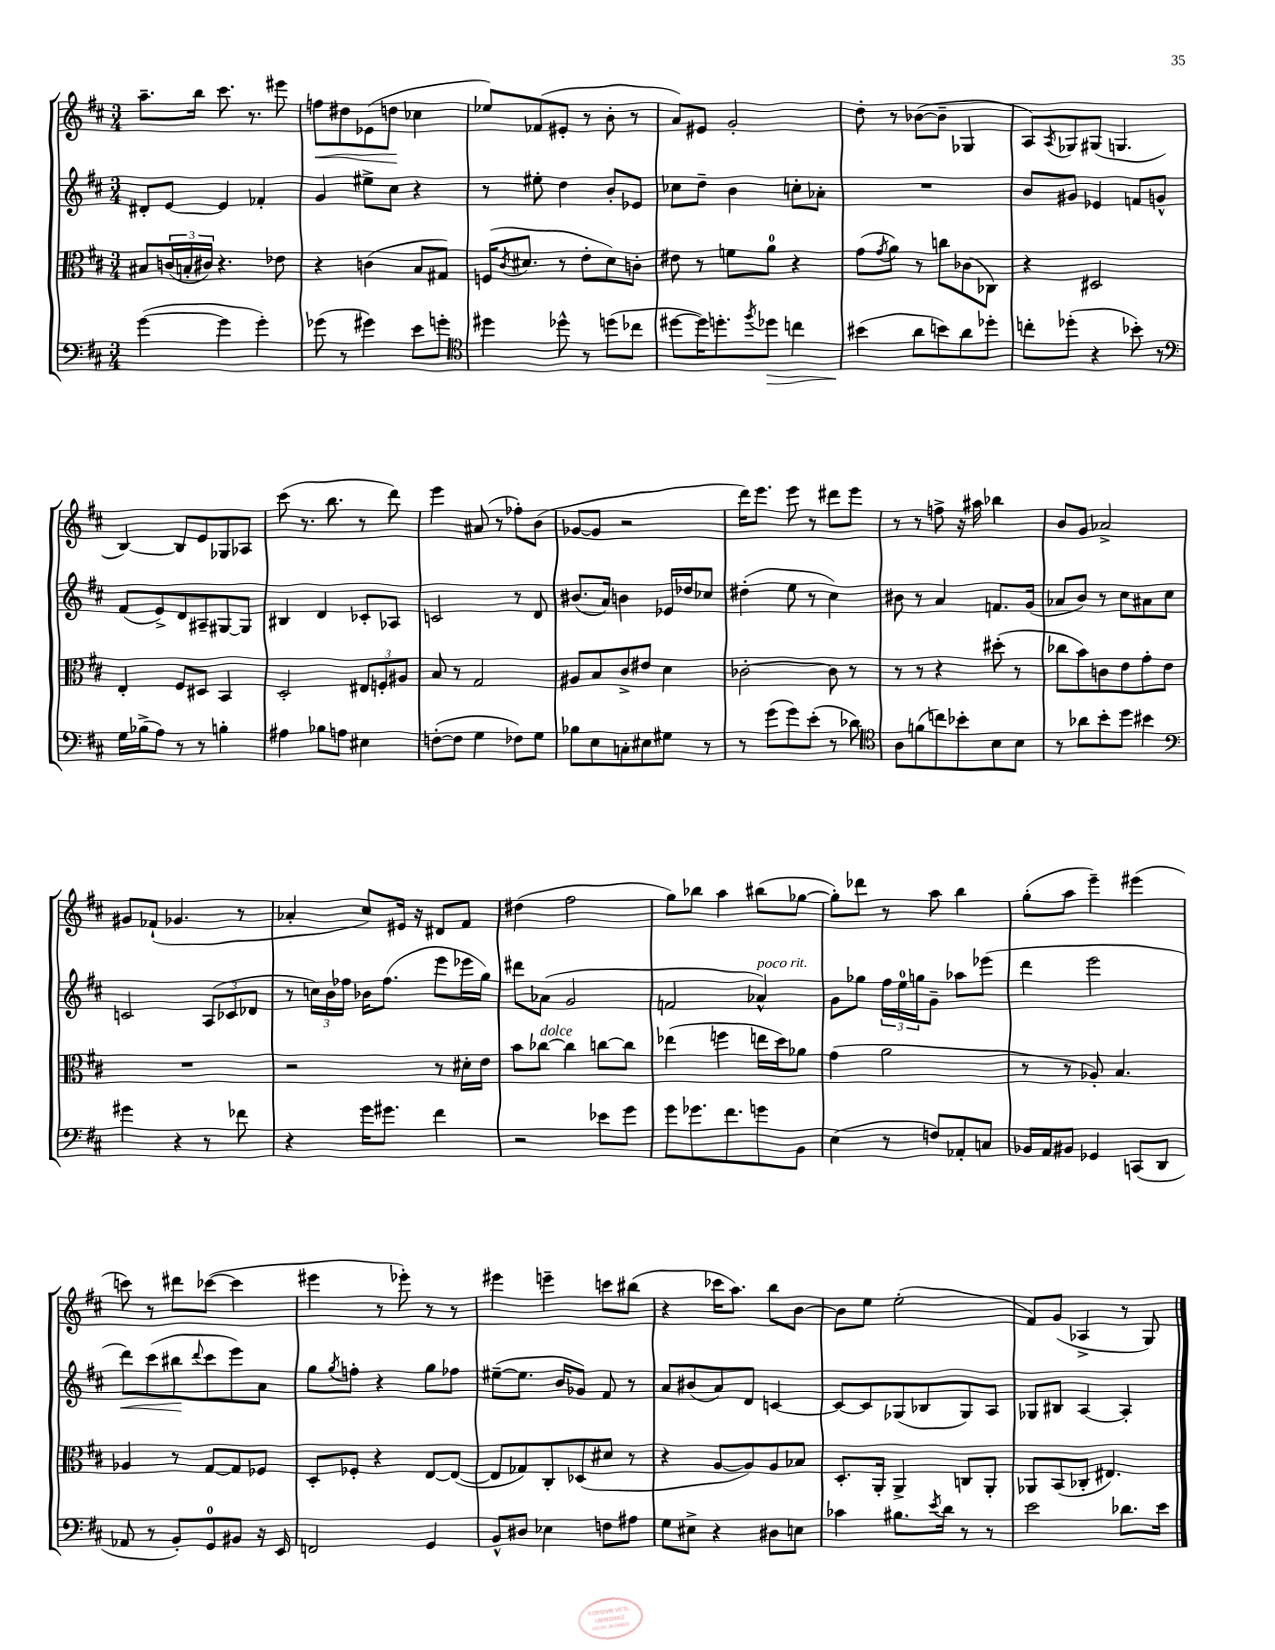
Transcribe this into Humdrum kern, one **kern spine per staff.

**kern	**dynam	**kern	**kern	**dynam	**kern	**dynam
*part4	*part4	*part3	*part2	*part2	*part1	*part1
*staff4	*staff4	*staff3	*staff2	*staff2	*staff1	*staff1
*clefF4	*	*clefC3	*clefG2	*	*clefG2	*
*k[f#c#]	*	*k[f#c#]	*k[f#c#]	*	*k[f#c#]	*
*M3/4	*	*M3/4	*M3/4	*	*M3/4	*
=21	=21	=21	=21	=21	=21	=21
([4g\	.	8B#X/L	8d#X'/L	.	8.aa~\L	.
.	.	(24cn/L	[8e/J	.	.	.
.	.	24Bn'/	.	.	.	.
.	.	.	.	.	16bb\Jk	.
.	.	24c#X/JJ)	.	.	.	.
4g\]	.	4.r	4e/]	.	8.ccc#\	.
.	.	.	.	.	8.r	.
4g'\)	.	.	4f-X'/	.	.	.
.	.	8e-X\	.	.	8eee#X\	.
=22	=22	=22	=22	=22	=22	=22
!	!	!	!	!	!	!LO:HP:b
(8g-X\	.	4r	4g/	.	8ffn\L	<
8r	.	.	.	.	8dd#X\	.
4g#X\)	.	(4cn\	8ee#X^\L	.	(8e-X\	.
.	.	.	8cc#\J	.	8ddn\J	.
8e\L	.	8B/L	4r	.	4cc-X\	[
8gn'\J	.	8G#X/J)	.	.	.	.
=23	=23	=23	=23	=23	=23	=23
*clefC4	*	*	*	*	*	*
4dd#X\	.	(16Fn/KL	8r	.	8ee-X/L)	.
.	.	8qc#/	.	.	.	.
.	.	8.d#X/J	.	.	.	.
.	.	.	8ee#X'\	.	(8f-X/	.
8dd-X^^\	.	8r	4dd\	.	8e#X'/J	.
8r	.	8e'\L	.	.	8r	.
(8ddn\L	.	8d#\)	8b'/L	.	8b'\	.
8cc-X\J	.	8cn'\J	8e-X/J	.	8r	.
=24	=24	=24	=24	=24	=24	=24
[8dd#X\L	.	8e#X\	8cc-X\L	.	8a/L)	.
16dd#\K])	.	8r	8dd~\J	.	8e#X/J	.
8.ddn'\	.	.	.	.	.	.
.	.	8fn\L	4b\	.	2g'/	.
8qff#/	.	.	.	.	.	.
!	!LO:HP:b	!	!	!	!	!
8dd-X\J	>	8a\J	.	.	.	.
4ccn\	.	4r	8ccn'\L	.	.	.
.	.	.	8a-X'\J	.	.	.
=25	=25	=25	=25	=25	=25	=25
(4b#X\	.	(8g\L	2.r	.	8dd'\	.
.	.	8qg/	.	.	.	.
.	.	8a\J)	.	.	8r	.
8a\L	]	8r	.	.	([8b-X\L	.
8bn\)	.	8ccn\L	.	.	8b-~\J]	.
8a\	.	(8c-X\	.	.	4G-X/	.
8dd-X'\J	.	8C-X\J)	.	.	.	.
=26	=26	=26	=26	=26	=26	=26
8ccn'\L	.	4r	8b/L	.	8A/L)	.
.	.	.	.	.	8qA/	.
(8dd-X'\J	.	.	8g#X/J	.	8G-X/	.
4r	.	2D#X/	4e-X/	.	(8G#X/J	.
.	.	.	.	.	4.Gn/	.
8b-X'\)	.	.	8fn/L	.	.	.
8r	.	.	8gn^^/J	.	.	.
!!LO:LB:g=z
=27	=27	=27	=27	=27	=27	=27
*clefF4	*	*	*	*	*	*
16G\LL	.	4E'/	(8f#/L	.	[4B/)	.
(16B-X^\J	.	.	.	.	.	.
8A\J)	.	.	8e^/)	.	.	.
8r	.	8F#/L	8d/	.	8B/L]	.
8r	.	8D#X/J	8A#X~/	.	8e/	.
4Bn'\	.	4BB/	[8G#X/	.	8G-X/	.
.	.	.	8G#/J]	.	8A-X/J	.
=28	=28	=28	=28	=28	=28	=28
4A#X\	.	2D'/	4B#X/	.	(8ccc#\	.
.	.	.	.	.	8.r	.
8B-X\L	.	.	4d/	.	.	.
.	.	.	.	.	8.bb\	.
8An\J	.	.	.	.	.	.
4E#X\	.	12E#X/L	8c-X'/L	.	8r	.
.	.	12Fn'/	.	.	.	.
.	.	.	8A-X/J	.	8ddd\)	.
.	.	12A#X/J	.	.	.	.
=29	=29	=29	=29	=29	=29	=29
([8Fn'\L	.	8B/	2cn/	.	4eee\	.
8F\J]	.	8r	.	.	.	.
4G\	.	2G/	.	.	(8a#X/	.
.	.	.	.	.	8r	.
8F-X\L)	.	.	8r	.	8ff-X'\L)	.
8G\J	.	.	8d/	.	(8b\J	.
=30	=30	=30	=30	=30	=30	=30
8B-X\L	.	8A#X/L	(8.b#X/L	.	[8g-X/L	.
8E\	.	8B/	.	.	8g-/J]	.
.	.	.	16a/Jk)	.	.	.
8Cn'\	.	8c#^/	4bn\	.	2r	.
8E#X\	.	8e#X/J	.	.	.	.
8G#X\J	.	4d\	16e-X/LL	.	.	.
.	.	.	16dd-X/J	.	.	.
8r	.	.	8cc-X/J	.	.	.
=31	=31	=31	=31	=31	=31	=31
8r	.	[2c-X'\	(4dd#X'\	.	16ddd\KL)	.
.	.	.	.	.	8.eee\J	.
(8g\L	.	.	.	.	.	.
8g\)	.	.	8ee\	.	8eee\	.
(8e'\J	.	.	8r	.	8r	.
8r	.	8c-\]	4cc#\)	.	8ddd#X\L	.
8d-X\)	.	8r	.	.	8eee\J	.
=32	=32	=32	=32	=32	=32	=32
*clefC4	*	*	*	*	*	*
8A\L	.	8r	8b#X\	.	8r	.
(8fn\	.	8r	8r	.	8r	.
8ccn\)	.	4r	4a/	.	8ffn^\	.
8b-X'\	.	.	.	.	16r	.
.	.	.	.	.	16aa#X\	.
8B\	.	(8dd#X'\	8.fn/L	.	4bb-X\	.
8B\J	.	8r	.	.	.	.
.	.	.	(16g/Jk	.	.	.
=33	=33	=33	=33	=33	=33	=33
8r	.	8cc-X\L	8a-X/L	.	8b/L	.
8a-X\L	.	8b\)	8b/J)	.	8g/J	.
8b'\	.	8cn\	8r	.	2a-X^/	.
8dd\J	.	8e\	8cc#\L	.	.	.
4b#X\	.	8g'\	8a#X\	.	.	.
.	.	8e\J	8cc#\J	.	.	.
!!LO:LB:g=z
=34	=34	=34	=34	=34	=34	=34
*clefF4	*	*	*	*	*	*
4g#X\	.	2.r	2cn/	.	8g#X/L	.
.	.	.	.	.	(8f-X`/J	.
4r	.	.	.	.	4.g-X/	.
8r	.	.	(12A/L	.	.	.
.	.	.	12c-X/	.	.	.
8f-X\	.	.	.	.	8r	.
.	.	.	12d-X/J	.	.	.
=35	=35	=35	=35	=35	=35	=35
4r	.	2r	8r	.	4a-X'/	.
.	.	.	24ccn\LL)	.	.	.
.	.	.	24b\	.	.	.
.	.	.	24ff-X\JJ	.	.	.
16g\KL	.	.	16b-X\KL	.	8cc#/L)	.
8.g#X\J	.	.	(8.ff-\J	.	.	.
.	.	.	.	.	16e#X/Jk	.
.	.	.	.	.	16r	.
4f#\	.	8r	8eee\L	.	8d#X/L	.
.	.	16d#X'\LL	16eee-X\L	.	8f#/J	.
.	.	16e\JJ	16gg\JJ)	.	.	.
=36	=36	=36	=36	=36	=36	=36
2r	.	8b\L	8ddd#X\L	.	(4dd#X\	.
!	!	!LO:TX:a:i:t=dolce	!	!	!	!
.	.	[8cc-X\J	(8a-X\J	.	.	.
.	.	4cc-\]	2g/	.	2ff#\	.
8e-X\L	.	[8ccn\L	.	.	.	.
8g\J	.	8cc\J]	.	.	.	.
=37	=37	=37	=37	=37	=37	=37
8g\L	.	(4ee-X\	2fn/	.	8gg\L)	.
8.g-X\	.	.	.	.	8bb-X\J	.
.	.	4ffn\	.	.	4aa\	.
8.f#\	.	.	.	.	.	.
!	!	!	!LO:TX:a:i:t=poco rit.	!	!	!
8gn\	.	16een\LL	4a-X^^/)	.	(8bb#X\L	.
.	.	16dd\J)	.	.	.	.
8BB\J	.	8a-X\J	.	.	[8gg-X\J	.
=38	=38	=38	=38	=38	=38	=38
(4E\	.	(4g\	8g\L	.	8gg-'\L])	.
.	.	.	8gg-X\J	.	8ddd-X\J	.
8r	.	2a\	24ff#\LL	.	8r	.
.	.	.	24ee\	.	.	.
.	.	.	24ggn\J	.	.	.
8Fn/L)	.	.	8g~\J	.	8aa\	.
8AA-X'/	.	.	8aa-X\L	.	4bb\	.
8Cn/J	.	.	(8eee-X\J	.	.	.
=39	=39	=39	=39	=39	=39	=39
16BB-X/LL	.	8r	4ddd\	.	(8gg'\L	.
16AA/J	.	.	.	.	.	.
8BB#X/J	.	8r	.	.	8aa\J	.
4GG-X/	.	8A-X'/)	2eee\	.	4eee~\)	.
.	.	4.B/	.	.	.	.
(8CCn/L	.	.	.	.	(4eee#X\	.
8DD/J	.	.	.	.	.	.
!!LO:LB:g=z
=40	=40	=40	=40	=40	=40	=40
!	!	!	!	!LO:HP:b	!	!
8AA-X/	.	4A-X/	8ddd\L)	<	8cccn\)	.
8r	.	.	(8ccc#\	.	8r	.
8BB'/L)	.	8r	8bb#X\	.	8ddd#X\L	.
.	.	.	8qqddd/	.	.	.
8GG/	.	[8G/L	8ccc#\	[	([8ccc-X\J	.
8BB#X/J	.	8G/]	8eee\)	.	4ccc-\]	.
16r	.	8F-X/J	8a\J	.	.	.
16EE/	.	.	.	.	.	.
=41	=41	=41	=41	=41	=41	=41
2FFn/	.	8D'/L	8gg\L	.	4eee#X\	.
.	.	.	8qgg/	.	.	.
.	.	8F-X'/J	8ffn'\J	.	.	.
.	.	4r	4r	.	8r	.
.	.	.	.	.	8eee-X'\)	.
4GG/	.	[8E/L	8gg\L	.	8r	.
.	.	(8E/J_	8ff-X\J	.	8r	.
=42	=42	=42	=42	=42	=42	=42
8BB^^/L	.	8E/L]	([8ee#X~\L	.	4eee#X\	.
8D#X/J	.	8G-X/)	8.ee#\J]	.	.	.
4E-X\	.	8C#'/	.	.	4eeen~\	.
.	.	.	16b/KL	.	.	.
.	.	(8D-X/	8g-X/J)	.	.	.
8Fn\L	.	8d#X/J	8f#/	.	8cccn\L	.
8A#X\J	.	8r	8r	.	(8bb#X\J	.
=43	=43	=43	=43	=43	=43	=43
8G\L	.	4r	8a/L	.	4r	.
8E#X^\J	.	.	(8b#X/	.	.	.
4r	.	[8A/L	8a/)	.	16ccc-X\KL	.
.	.	.	.	.	8.aa\J)	.
.	.	8A/])	8d/J	.	.	.
8D#X\L	.	8A/	[4cn/	.	8bb\L	.
8En\J	.	8B-X/J	.	.	[8b\J	.
=44	=44	=44	=44	=44	=44	=44
4c-X\	.	8.D'/L	8c/L_	.	8b\L]	.
.	.	.	8c/]	.	8ee\J	.
.	.	16AA'/Jk	.	.	.	.
8.B#X\L	.	4AA^/	(8G-X/	.	(2ee'\	.
.	.	.	8B-X/	.	.	.
8qe/	.	.	.	.	.	.
16d\Jk	.	.	.	.	.	.
8r	.	8Cn/L	8G-/)	.	.	.
8r	.	8AA'/J	8A/J	.	.	.
=45	=45	=45	=45	=45	=45	=45
2e\	.	8AA-X/L	8G-X/L	.	8f#/L)	.
.	.	(8BB/	8B#X/J	.	(8g/J	.
.	.	8C-X'/J	[4A/	.	4A-X^/	.
.	.	4.E#X/)	.	.	.	.
8.d-X\L	.	.	4A'/]	.	8r	.
.	.	.	.	.	8G/)	.
16e\Jk	.	.	.	.	.	.
==	==	==	==	==	==	==
*-	*-	*-	*-	*-	*-	*-
